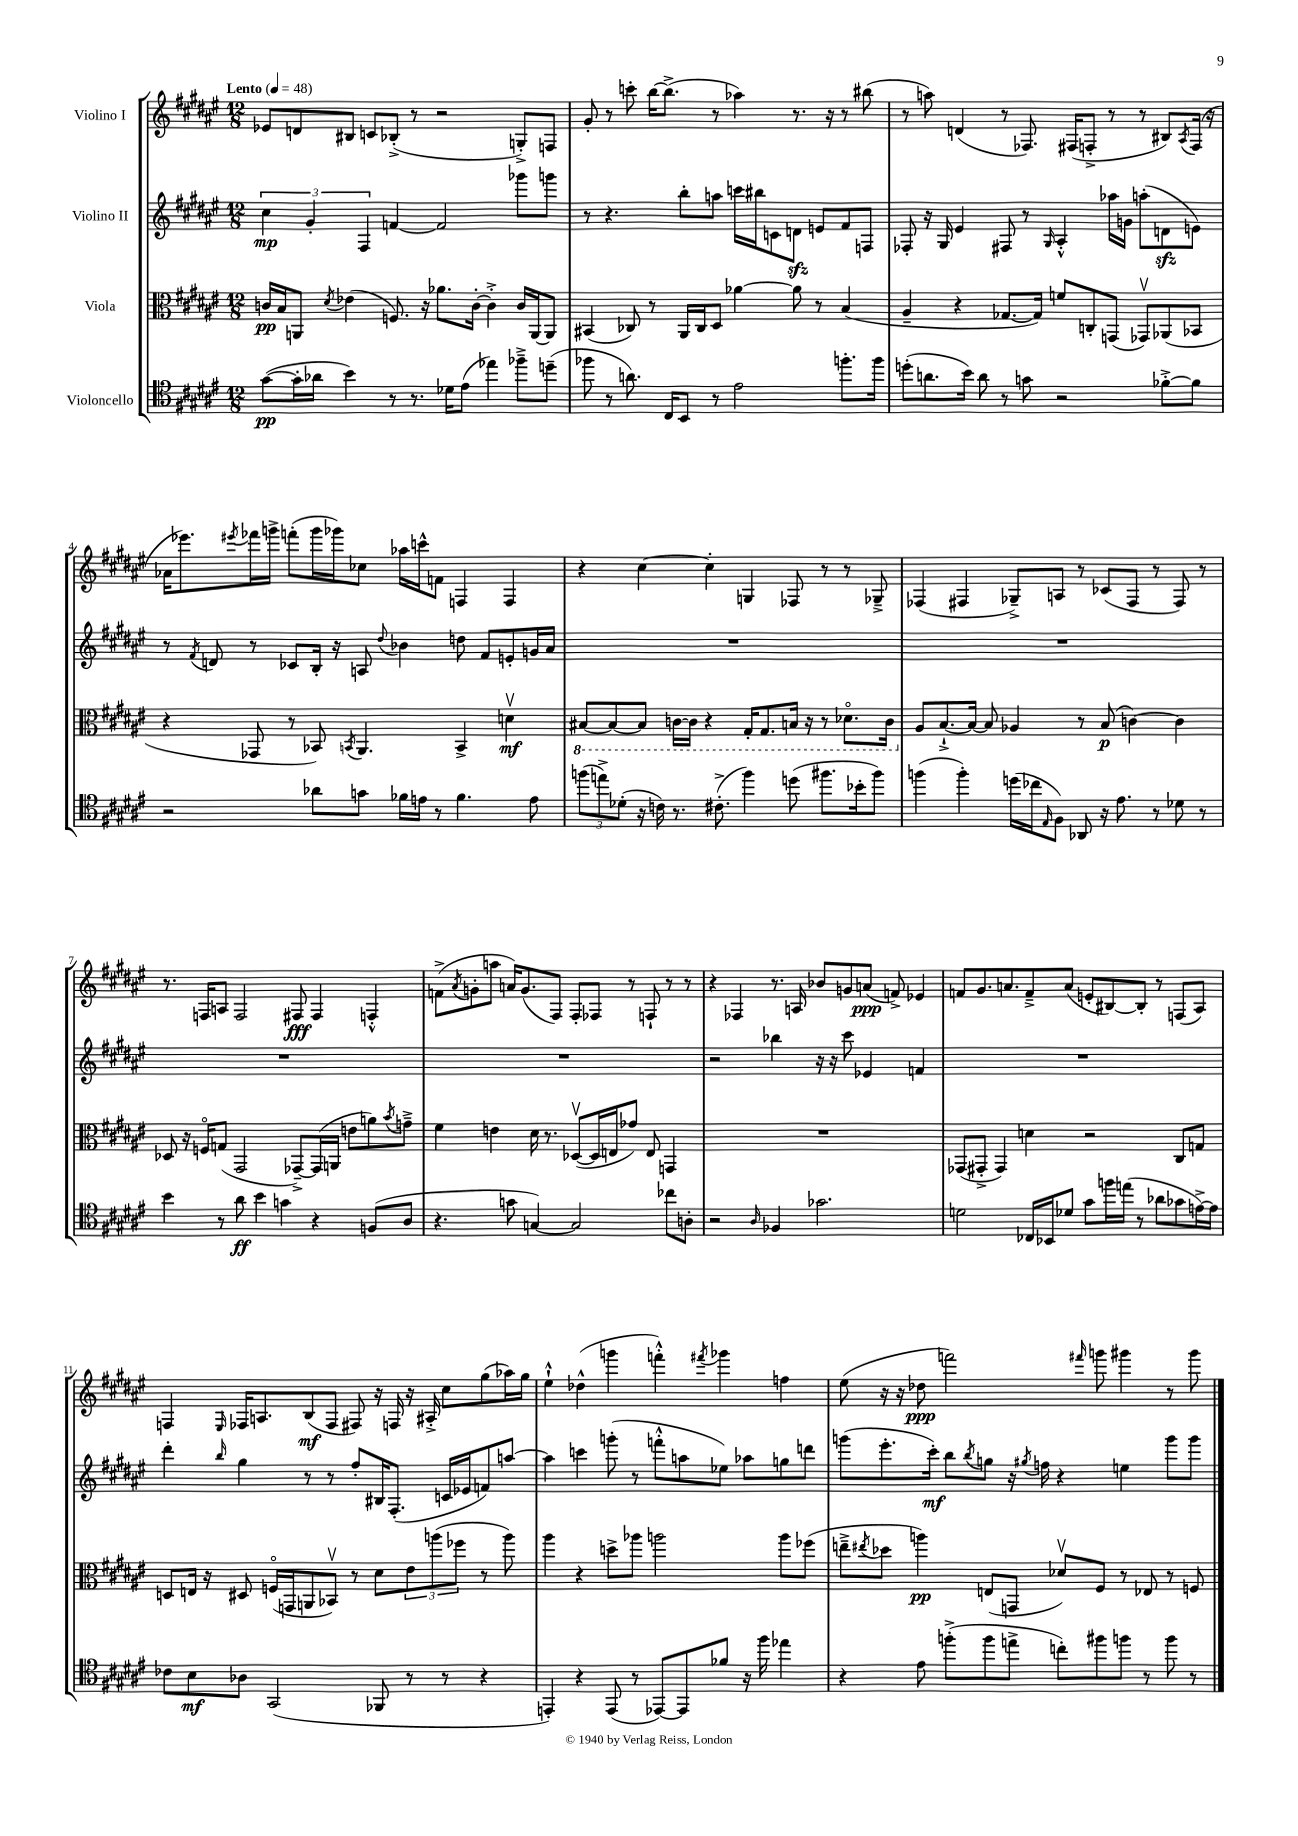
<<
\new StaffGroup <<
\new Staff = "s0" \with { instrumentName = "Violino I" } {
    \clef treble \key fis \major \numericTimeSignature \time 12/8 \tempo "Lento" 4 = 48
    ees'8 d'8 bis8 c'8 bes8-.->( r8 r2 g8-.->) f8 |
    gis'8-. r8 c'''8-. b''16~ b''8.->( r8 aes''4) r8. r16 r8 bis''8( |
    r8 a''8) d'4( r8 fes8.) fis16( f8-.-> r8 r8 bis8) \acciaccatura { ais8 } f16( r16 |
    aes'16 ees'''8.) \acciaccatura { eis'''8 } fes'''16 g'''16-> f'''8-.( g'''16 ges'''16) ces''8 aes''16 c'''16-^ f'8 f4 f4 |
    r4 cis''4~ cis''4-. g4 fes8 r8 r8 ges8---> |
    fes4( fis4 ges8--->) a8 r8 ces'8( fis8 r8 fis8) r8 |
    r8. f16 a8 f2 fis8\fff fis4 f4-.-^ |
    f'8->( \acciaccatura { ais'8 } g'8-. a''8 a'16) g'8.( fis8) fis8-. fes8 r8 f8-! r8 r8 |
    r4 fes4 r8. a16 bes'8 g'8 a'8\ppp( f'8->) ees'4 |
    f'8 gis'8. a'8. f'8---> a'8( e'8-. bis8~) bis8-. r8 f8( ais8) |
    f4 \grace { eis16 } fes16 a8. b8\mf( fes8 fis8) r16 f16 r16 ais16-.-> cis''8 gis''8( aes''16) gis''16 |
    eis''4-!-^ des''4-^( g'''4 f'''4-.-^) \acciaccatura { fis'''8 } ges'''4 f''4 |
    eis''8( r16 r16 des''8\ppp f'''2) \grace { fis'''16 } g'''8 gis'''4 r8 gis'''8 \bar "|." |
}
\new Staff = "s1" \with { instrumentName = "Violino II" } {
    \clef treble \key fis \major \numericTimeSignature \time 12/8
    \tuplet 3/2 { cis''4\mp gis'4-. fis4 } f'4~ f'2 ges'''8 g'''8 |
    r8 r4. b''8-. a''8 c'''16 bis''16 c'8 d'8\sfz e'8 fis'8 f8 |
    fes8-. r16 gis16 eis'4 fis8 r8 \grace { gis16 } ais4-.-^ aes''16 g'16 a''8-.( d'8\sfz e'8) |
    r8 \acciaccatura { fis'8 } d'8 r8 ces'8 b16-. r16 a8 \appoggiatura { dis''8 } bes'4 d''8 fis'8 e'8-. g'16 ais'16 |
    R1. |
    R1. |
    R1. |
    R1. |
    r2 bes''4 r16 r16 cis'''8 ees'4 f'4 |
    R1. |
    dis'''4-. \grace { b''16 } gis''4 r8 r8 fis''8-. bis16 fis8.-.( c'16 ees'16 f'8) a''8~ |
    a''4 c'''4 g'''8-.( r8 f'''8-.-^ a''8 ees''8) aes''8 g''8 d'''8 |
    g'''8( eis'''8.-. cis'''16-.\mf) b''8 \acciaccatura { b''8 } g''8 r16 \acciaccatura { gis''8 } f''16 r4 e''4 g'''8 g'''8 \bar "|." |
}
\new Staff = "s2" \with { instrumentName = "Viola" } {
    \clef alto \key fis \major \numericTimeSignature \time 12/8
    c'16\pp b16 a,8 \acciaccatura { dis'8 } ees'4( f8.) r16 aes'8. c'16~-. c'4-.-> c'16 a,16~ a,8 |
    bis,4( ces8) r8 ais,16 ces16 dis8 aes'4~ aes'8 r8 b4( |
    ais4-- r4 ges8.~ ges16) f'8 c8-. g,8( ges,8\upbow) aes,8( bes,8 |
    r4 ges,8 r8 bes,8) \acciaccatura { b,8 } ais,4. b,4-> d'4\upbow\mf |
    \ottava #-1 bis,8~ bis,8~ bis,8 c16~ c16 r4 gis,16-. gis,8. b,16 r16 r8 des8.\flageolet c16 \ottava #0 |
    ais8 b8.~-!-> b16~ b8 aes4 r8 b8\p( c'4~) c'4 |
    des8 r16 f16\flageolet g8( gis,2 ges,8~--->) ges,16( a,16 e'8 a'8) \acciaccatura { b'8 } g'8---> |
    fis'4 e'4 dis'16 r8. des8~\upbow( des16 e16 ges'8) e8 g,4 |
    R1. |
    ges,8( gis,8-.-> gis,4) d'4 r2 cis8 g8 |
    d8 e16 r16 dis8 f16\flageolet( g,16 a,8 bes,8\upbow) r8 dis'8 \tuplet 3/2 { eis'8 a''8( fes''8 } r8 a''8) |
    ais''4 r4 d''8-> aes''8 a''2 a''8 fes''8( |
    e''8---> \acciaccatura { eis''8 } des''8 a''4\pp) e8( g,8 des'8\upbow) fis8 r8 ees8 r8 f8 \bar "|." |
}
\new Staff = "s3" \with { instrumentName = "Violoncello" } {
    \clef tenor \key fis \major \numericTimeSignature \time 12/8
    gis'8~\pp( gis'16-. aes'16 b'4) r8 r8. des'16 eis'8( ees''4) fes''8---> d''8--( |
    fes''8 r8 a'8.) cis16 b,8 r8 eis'2 f''8.-. f''16 |
    d''8-.( a'8. b'16) a'8 r8 g'8 r2 fes'8~-.-> fes'8 |
    r2 aes'8 g'8 fes'16 e'16 r8 fes'4. e'8 |
    \tuplet 3/2 { f''8( e''8->) des'8-.( } r16 c'16) r8. cis'8.-.->( f''4) d''8( fis''8. bes'16-. fis''8) |
    f''4( f''4-.) d''16( ces''16 \grace { eis16 } fis8) aes,8 r16 eis'8. r8 des'8 r8 |
    b'4 r8 ais'8\ff b'4 g'4 r4 f8( ais8 |
    r4. g'8 g4~) g2 ces''8 a8-. |
    r2 \grace { ais16 } fes4 ges'2. |
    d'2 ces16 bes,16 des'8 gis'8 f''16 e''16( r8 aes'8 ges'8 e'16~->) e'16 |
    ces'8 b8\mf aes8 gis,2( fes,8 r8 r8 r4 |
    e,4-.) r4 e,8( r8 ees,8~) ees,8 fes'8 r16 fis''16 ees''4 |
    r4 eis'8 f''8-.->( f''8 e''8-> c''8-.) fis''8 f''8 r8 f''8 r8 \bar "|." |
}
>>
>>
